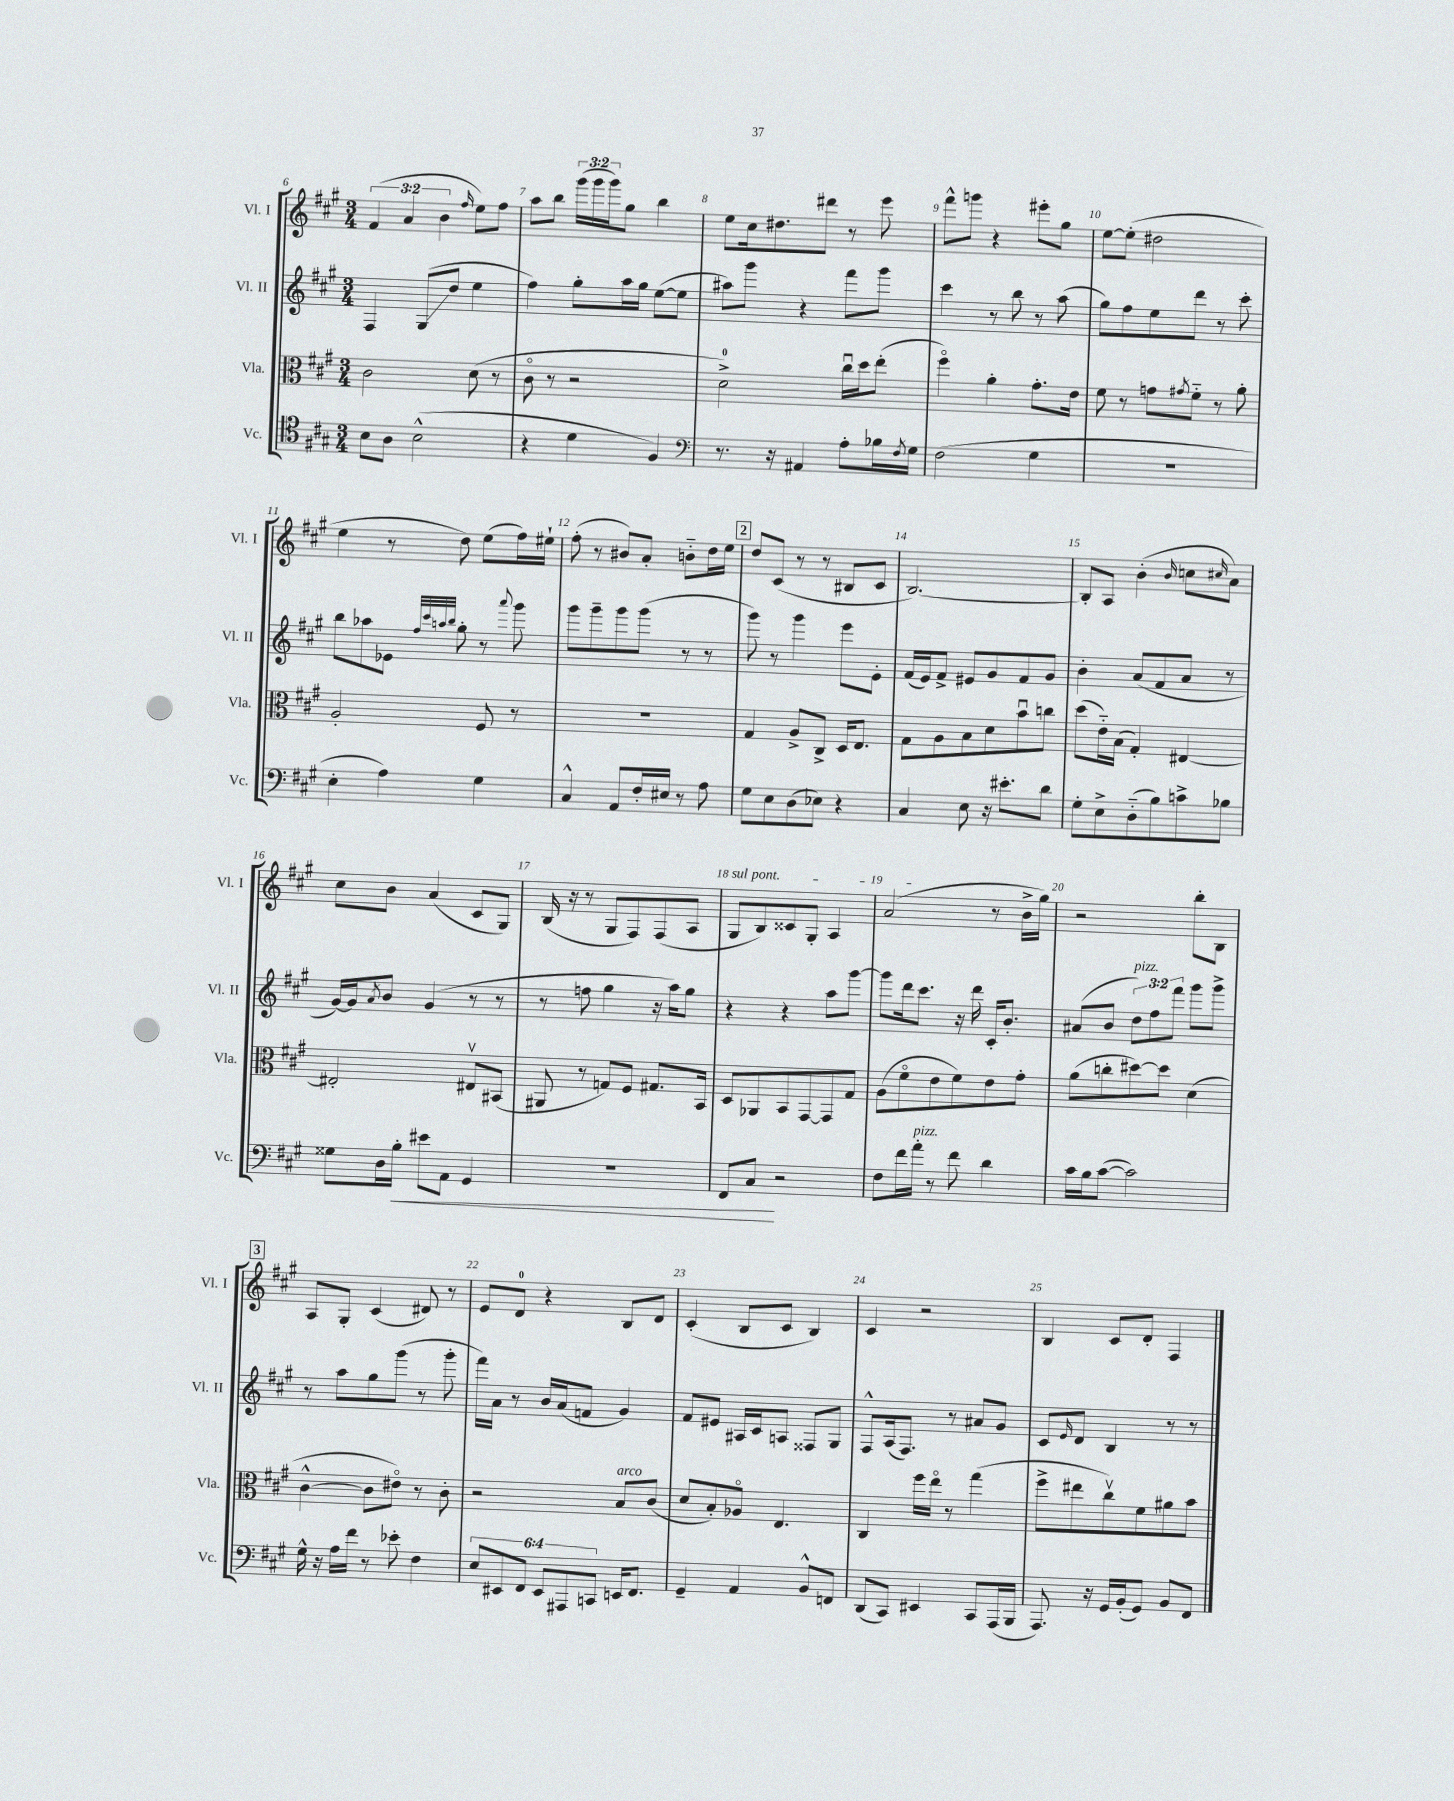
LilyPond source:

<<
\new StaffGroup <<
\new Staff = "s0" \with { instrumentName = "Vl. I" shortInstrumentName = "Vl. I" } {
    \clef treble \key a \major \numericTimeSignature \time 3/4 \override Staff.TupletNumber.text = #tuplet-number::calc-fraction-text
    \tuplet 3/2 { fis'4( a'4 b'4 } \grace { fis''16 } e''8) fis''8 |
    a''8 b''8 \tuplet 3/2 { gis'''16( gis'''16 gis'''16) } gis''8 b''4 |
    e''8 cis''16 dis''8. dis'''8 r8 e'''8 |
    fis'''8-^ g'''8 r4 eis'''8-. gis''8 |
    e''8~ e''8-.( dis''2 |
    e''4 r8 d''8) e''8( fis''16) eis''16-! |
    fis''8-.( r8 bis'8) a'8-. b'8-_ d''16 e''16 |
    \mark \markup { \box "2" } d''8 cis'8( r8 r8 bis8 cis'8 |
    b2.~) |
    b8-. a8 b'4-.( \grace { b'16 } c''8 \grace { cis''16 } a'8) |
    cis''8 b'8 a'4( cis'8 gis8) |
    b16( r16 r8 gis8 fis8) fis8( a8 |
    \once \override TextSpanner.bound-details.left.text = \markup { \italic "sul pont." } gis8\startTextSpan b8) cisis'8 gis8-. a4 |
    a'2\stopTextSpan( r8 b'16-> gis''16) |
    r2 b''8-. b8 |
    \mark \markup { \box "3" } a8 gis8-. cis'4( dis'8) r8 |
    e'8 d'8-0 r4 b8 d'8 |
    cis'4-.( b8 cis'8 b4) |
    cis'4 r2 |
    b4 cis'8 d'8-. fis4 \bar "|." |
}
\new Staff = "s1" \with { instrumentName = "Vl. II" shortInstrumentName = "Vl. II" } {
    \clef treble \key a \major \numericTimeSignature \time 3/4 \override Staff.TupletNumber.text = #tuplet-number::calc-fraction-text
    fis4 gis8\glissando( d''8 e''4 |
    fis''4) gis''8-. a''16 gis''16 e''8~( e''8 |
    ais''8) gis'''8 r4 fis'''8 gis'''8 |
    cis'''4 r8 b''8 r8 a''8( |
    gis''8) fis''8 e''8 d'''8 r8 cis'''8-. |
    b''8 aes''8 ees'8 \grace { fis''32 cis'''32 a''32 b''32 } gis''8-. r8 \appoggiatura { a'''8 } gis'''8 |
    gis'''8 gis'''8-- gis'''8 gis'''8( r8 r8 |
    \mark \markup { \box "2" } gis'''8) r8 gis'''4 e'''8 e'8-. |
    fis'16( e'16) fis'8-> eis'8 gis'8 fis'8 gis'8 |
    b'4-. a'8( fis'8 a'8 r8 |
    gis'16~) gis'16 \acciaccatura { a'8 } b'8 gis'4( r8 r8 |
    r8 f''8 gis''4 r16 a''16) gis''8 |
    r4 r4 a''8 gis'''8~ |
    gis'''8 d'''16 cis'''8. r16 d'''16 cis'16-. b'8.-. |
    ais'8( b'8 \tuplet 3/2 { d''8^\markup { \italic "pizz." }) fis''8 fis'''8 } gis'''8 gis'''8-> |
    \mark \markup { \box "3" } r8 a''8 gis''8 gis'''8( r8 gis'''8-. |
    fis'''16) a'16 r8 b'16 a'16( f'8 gis'4) |
    fis'8 eis'8 ais16 cis'16 a8 fisis8 gis8 |
    fis8-^ a16( fis8.) r8 ais'8 gis'8 |
    cis'8 \grace { e'16 } d'8 b4 r8 r8 \bar "|." |
}
\new Staff = "s2" \with { instrumentName = "Vla." shortInstrumentName = "Vla." } {
    \clef alto \key a \major \numericTimeSignature \time 3/4
    cis'2 d'8( r8 |
    cis'8\flageolet r8 r2 |
    d'2-0->) cis''16\downbow d''16 e''8-.( |
    fis''4\flageolet) a'4-. gis'8.-. e'16 |
    fis'8 r8 g'8 \acciaccatura { gis'8 } fis'8-_ r8 a'8-. |
    a2-. fis8 r8 |
    R2. |
    \mark \markup { \box "2" } gis4 a8-> cis8-> d16 e8. |
    gis8 a8 b8 d'8 b'8\downbow c''8 |
    d''8( e'16-_) b16( gis4-.) eis4~ |
    eis2-. eis8\upbow bis,8( |
    ais,8 r8 g8) fis8 gis8. b,16 |
    d8 aes,8 b,8 gis,8~ gis,8 gis8 |
    a8( fis'8\flageolet e'8 fis'8) e'8 gis'8-. |
    a'8( c''8-. dis''8~) dis''8 d'4( |
    \mark \markup { \box "3" } cis'4~-^ cis'8 eis'8\flageolet) r8 cis'8-. |
    r2 b8^\markup { \italic "arco" } cis'8( |
    d'8 b8-.) aes8\flageolet e4. |
    cis4 fis''16 e''16\flageolet r8 gis''4( |
    fis''8-> eis''8 cis''8\upbow) fis'8 ais'8 b'8 \bar "|." |
}
\new Staff = "s3" \with { instrumentName = "Vc." shortInstrumentName = "Vc." } {
    \clef tenor \key a \major \numericTimeSignature \time 3/4 \override Staff.TupletNumber.text = #tuplet-number::calc-fraction-text
    b8 a8 b2-^( |
    r4 d'4 fis4) |
    \clef bass r8. r16 ais,4 a8-. bes16 \acciaccatura { fis8 } gis16 |
    fis2( gis4 |
    R2. |
    e4-. a4) gis4 |
    cis4-^ a,8 fis16-. eis16 r8 a8 |
    \mark \markup { \box "2" } gis8 e8 d8( ees8) r4 |
    cis4 e8 r16 eis'8.-. d'8 |
    gis8-. e8-> d8-_( b8) c'8-> bes8 |
    gisis8 d16 b16-.\< eis'8 a,8 gis,4 |
    R2. |
    fis,8 cis8\! r2 |
    fis8 fis'16 a'16-.^\markup { \italic "pizz." } r8 fis'8 d'4 |
    cis'16 b16 cis'8~( cis'2) |
    \mark \markup { \box "3" } gis16-^ r16 a16 fis'16 r8 ees'8-. fis4 |
    \tuplet 6/4 { e8 eis,8 fis,8 eis,8 ais,,8 c,8 } e,16 fis,8. |
    gis,4-- a,4 b,8-^ f,8 |
    d,8( cis,8) eis,4 cis,8 a,,16( b,,16 |
    a,,8.) r16 gis,16 b,16-.( gis,8) b,8 fis,8 \bar "|." |
}
>>
>>
\layout { \context { \Score currentBarNumber = #6 \override BarNumber.break-visibility = ##(#f #t #t) barNumberVisibility = #all-bar-numbers-visible } }
